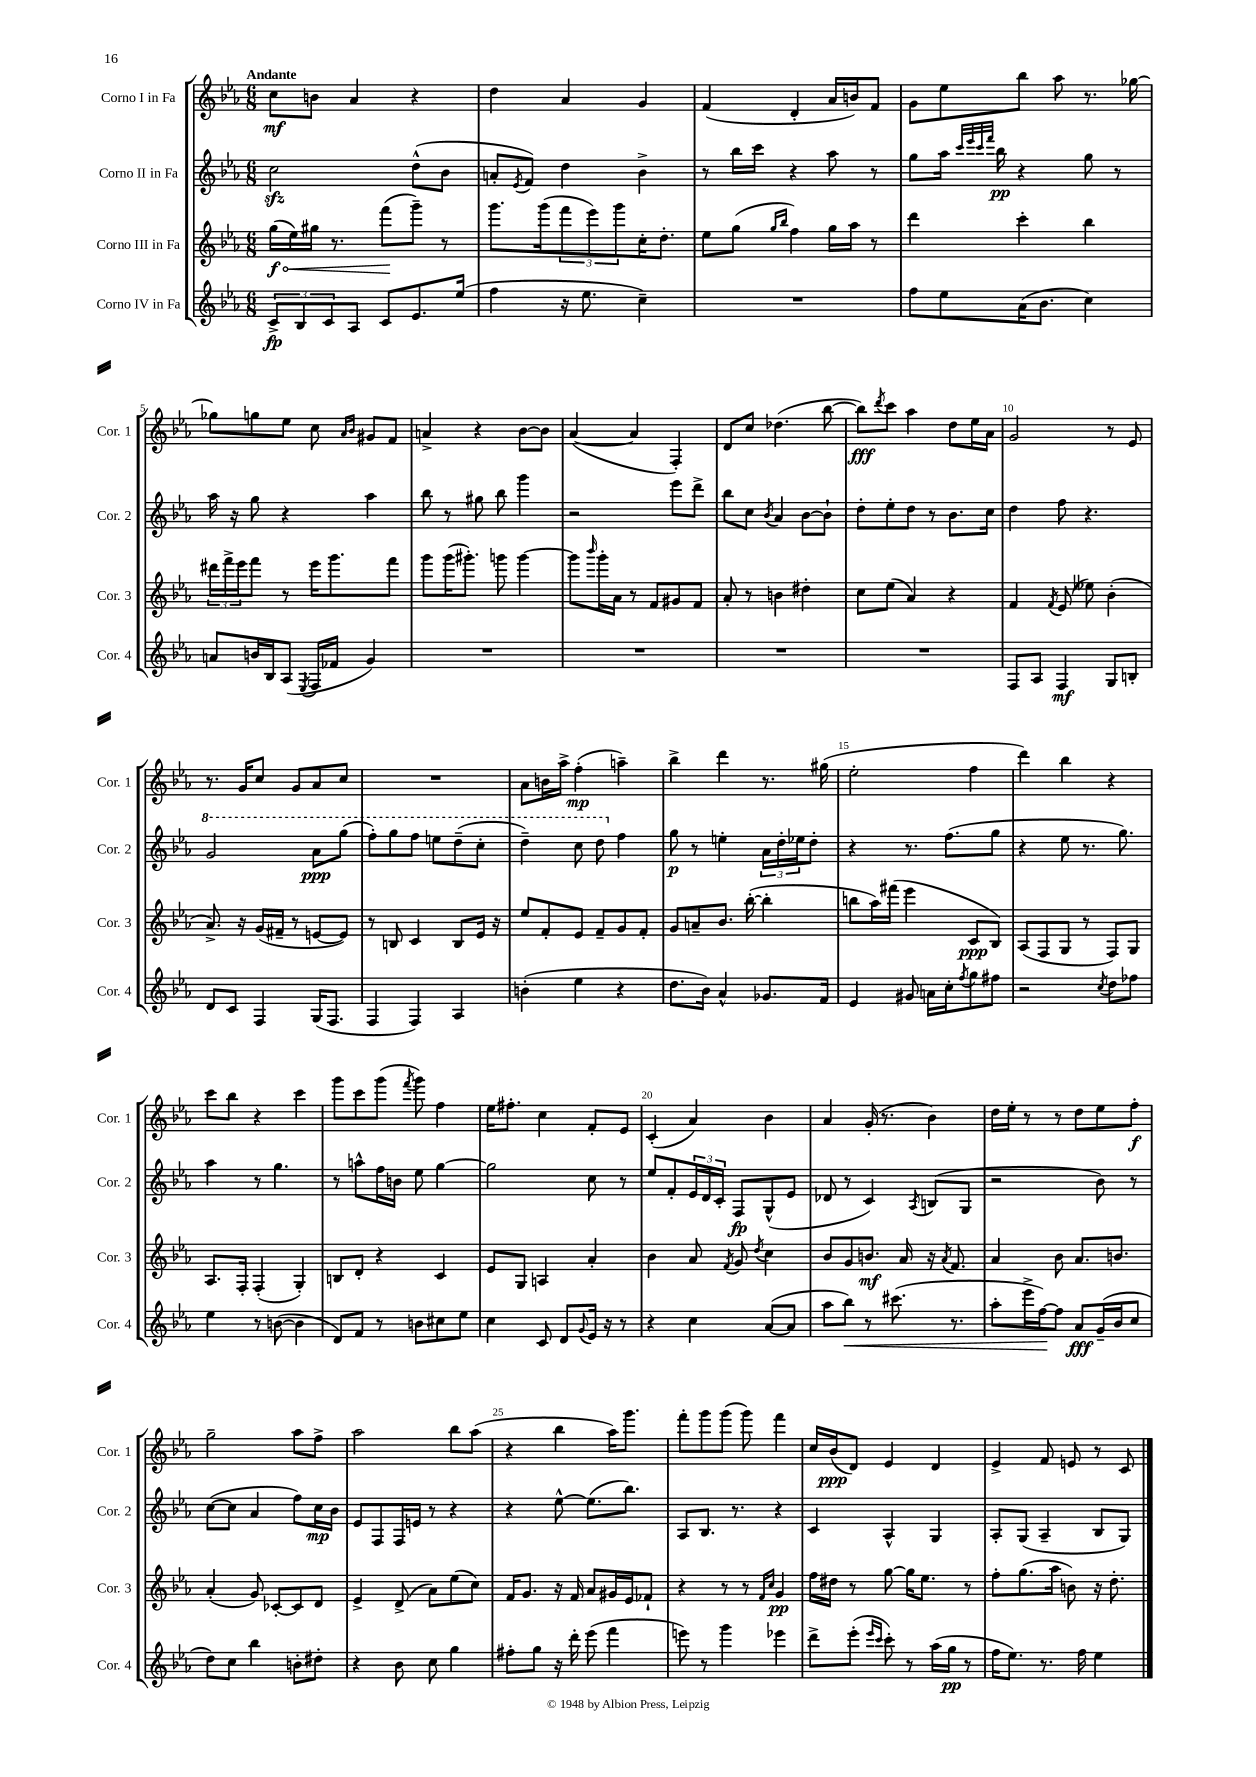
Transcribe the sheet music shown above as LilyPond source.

<<
\new StaffGroup <<
\new Staff = "s0" \with { instrumentName = "Corno I in Fa" shortInstrumentName = "Cor. 1" } {
    \clef treble \key ees \major \numericTimeSignature \time 6/8 \tempo "Andante"
    c''8\mf b'8 aes'4 r4 |
    d''4 aes'4 g'4 |
    f'4( d'4-. aes'16 b'16) f'8 |
    g'8 ees''8 bes''8 aes''8 r8. ges''16~ |
    ges''8 g''8 ees''8 c''8 \grace { aes'16 bes'16 } gis'8 f'8 |
    a'4-> r4 bes'8~ bes'8 |
    aes'4~( aes'4 f4-.) |
    d'8 c''8 des''4.( bes''8~ |
    bes''8\fff) \acciaccatura { d'''8 } c'''8 aes''4 d''8 ees''16 aes'16 |
    g'2 r8 ees'8 |
    r8. g'16 c''8 g'8 aes'8 c''8 |
    R2. |
    aes'8 b'16 aes''16-> f''4-.\mp( a''4--) |
    bes''4-> d'''4 r8. gis''16( |
    ees''2-. f''4 |
    d'''4) bes''4 r4 |
    c'''8 bes''8 r4 c'''4 |
    g'''8 c'''8 g'''8( \acciaccatura { f'''8 } g'''8) f''4 |
    ees''16 fis''8.-. c''4 f'8-. ees'8 |
    c'4-.( aes'4) bes'4 |
    aes'4 g'16-.( r8. bes'4) |
    d''16 ees''16-. r8 r8 d''8 ees''8 f''8-.\f |
    g''2-- aes''8 f''8-> |
    aes''2 bes''8 aes''8( |
    r4 bes''4 aes''16) g'''8. |
    f'''8-. g'''8 g'''8( g'''8) f'''4 |
    c''16 bes'16\ppp( d'8) ees'4 d'4 |
    ees'4-> f'8 e'8 r8 c'8 \bar "|." |
}
\new Staff = "s1" \with { instrumentName = "Corno II in Fa" shortInstrumentName = "Cor. 2" } {
    \clef treble \key ees \major \numericTimeSignature \time 6/8
    c''2\sfz d''8-^( bes'8 |
    a'8-. \acciaccatura { ees'8 } f'8) d''4 bes'4-> |
    r8 bes''16 c'''16 r4 aes''8 r8 |
    g''8 aes''16 \grace { c'''32 ees'''32 c'''32 f'''32 } bes''16\pp r4 g''8 r8 |
    aes''16 r16 g''8 r4 aes''4 |
    bes''8 r8 gis''8 bes''8 g'''4 |
    r2 ees'''8 d'''8-> |
    bes''8 c''8 \acciaccatura { bes'8 } aes'4 bes'8~ bes'8-! |
    d''8-. ees''8-. d''8 r8 bes'8. c''16 |
    d''4 f''8 r4. |
    \ottava #1 g''2 aes''8\ppp g'''8( |
    f'''8-.) g'''8 f'''8 e'''8 d'''8--( c'''8-. |
    d'''4--) c'''8 d'''8 \ottava #0 f''4 |
    g''8\p r8 e''4-. \tuplet 3/2 { aes'16 d''16-. ees''16 } d''8-. |
    r4 r8. f''8.( g''8 |
    r4 ees''8 r8. g''8.) |
    aes''4 r8 g''4. |
    r8 a''8-^ f''16 b'16 ees''8 g''4~ |
    g''2 c''8 r8 |
    ees''8 f'8-. \tuplet 3/2 { ees'16 d'16 c'16-. } f8\fp g8-^( ees'8 |
    des'8 r8 c'4) \acciaccatura { aes8 } b8( g8 |
    r2 bes'8) r8 |
    c''8~( c''8 aes'4 f''8) c''16\mp bes'16 |
    ees'8 f8 f16 e'16 r8 r4 |
    r4 ees''8~-^ ees''8.( bes''8.) |
    aes8 bes8. r8. r4 |
    c'4 aes4-^ g4 |
    aes8-. g8( aes4-- bes8 g8) \bar "|." |
}
\new Staff = "s2" \with { instrumentName = "Corno III in Fa" shortInstrumentName = "Cor. 3" } {
    \clef treble \key ees \major \numericTimeSignature \time 6/8
    \once \override Hairpin.circled-tip = ##t g''16\f\<( ees''16) gis''16 r8. f'''8\!( g'''8--) r8 |
    g'''8. g'''16( \tuplet 3/2 { f'''8 ees'''8) g'''8 } c''16-. d''8.-. |
    ees''8 g''8( \grace { g''16 bes''16 } f''4) g''16 aes''16 r8 |
    d'''4 c'''4-. bes''4 |
    \tuplet 3/2 { dis'''16 f'''16-> ees'''16 } f'''8 r8 ees'''16 g'''8. f'''8 |
    g'''8 g'''16( gis'''8.-.) g'''8 g'''4~ |
    g'''8 \grace { bes'''16 } g'''16-. aes'16 r8 f'8 gis'8 f'8 |
    aes'8-. r8 b'4 dis''4-. |
    c''8 ees''8( aes'4) r4 |
    f'4 \acciaccatura { f'8 } ees'8( eeses''8) bes'4-.( |
    aes'8.->) r16 g'16( fis'16-- r8 e'8~ e'8) |
    r8 b8 c'4 b8 ees'16 r16 |
    ees''8 f'8-. ees'8 f'8-- g'8 f'8-. |
    g'8 a'8-- bes'8. bes''16~-.( bes''4-. |
    b''8 aes''16) fis'''16( ees'''4 c'8\ppp bes8) |
    aes8( f8 g8 r8 f8) g8 |
    aes8. f16-. f4-.( g4-.) |
    b8 d'8-. r4 c'4 |
    ees'8 g8 a4 aes'4-. |
    bes'4 aes'8 \acciaccatura { f'8 } g'8 \acciaccatura { d''8 } c''4 |
    bes'8 g'8 b'8.\mf aes'16 r16 \acciaccatura { aes'8 } f'8. |
    aes'4 bes'8 aes'8. b'8. |
    aes'4-.( g'8) ces'8~-. ces'8 d'8 |
    ees'4-> d'8->( aes'8) ees''8( c''8) |
    f'16 g'8. r16 f'16 aes'8 gis'16 ees'16 fes'8-! |
    r4 r8 r8 \grace { f'16 c''16 } g'4\pp |
    f''16 dis''16 r8 g''8~ g''16 ees''8. r8 |
    f''8-. g''8.( aes''16 b'8) r16 d''8.-. \bar "|." |
}
\new Staff = "s3" \with { instrumentName = "Corno IV in Fa" shortInstrumentName = "Cor. 4" } {
    \clef treble \key ees \major \numericTimeSignature \time 6/8
    \tuplet 3/2 { c'8->\fp bes8 c'8 } aes8 c'8 ees'8. ees''16( |
    f''4 r16 ees''8. c''4--) |
    R2. |
    f''8 ees''8 aes'16( bes'8. c''4) |
    a'8 b'16 bes16 aes8( \acciaccatura { ees8 } f16 fes'16 g'4) |
    R2. |
    R2. |
    R2. |
    R2. |
    f8 aes8 f4\mf g8 b8-. |
    d'8 c'8 f4 g16( f8. |
    f4 f4) aes4 |
    b'4-.( ees''4 r4 |
    d''8. bes'16) aes'4-^ ges'8. f'16 |
    ees'4 gis'8 a'16 c''16-. \acciaccatura { f''8 } g''8 fis''8 |
    r2 \acciaccatura { c''8 } d''8 fes''8 |
    ees''4 r8 b'8~( b'4 |
    d'8) f'8 r8 b'8 cis''8 ees''8 |
    c''4 c'8 d'8 \appoggiatura { g'8 } ees'16 r16 r8 |
    r4 c''4 aes'8~( aes'8 |
    aes''8 bes''8\<) r8 cis'''8.( r8. |
    aes''8-. ees'''16-> f''16~\!) f''8 aes'8\fff g'16--( bes'16 c''8 |
    d''8) c''8 bes''4 b'8-. dis''8-. |
    r4 bes'8 c''8 g''4 |
    fis''8-. g''8 r16 d'''16-. ees'''8( f'''4 |
    e'''8) r8 g'''4 ees'''4 |
    d'''8-> ees'''8-.( \grace { ees'''16 c'''16 } c'''8-.) r8 aes''16( g''16\pp r8 |
    f''16 ees''8.) r8. f''16 ees''4 \bar "|." |
}
>>
>>
\layout { \context { \Score \override BarNumber.break-visibility = ##(#f #t #t) barNumberVisibility = #(every-nth-bar-number-visible 5) } }
